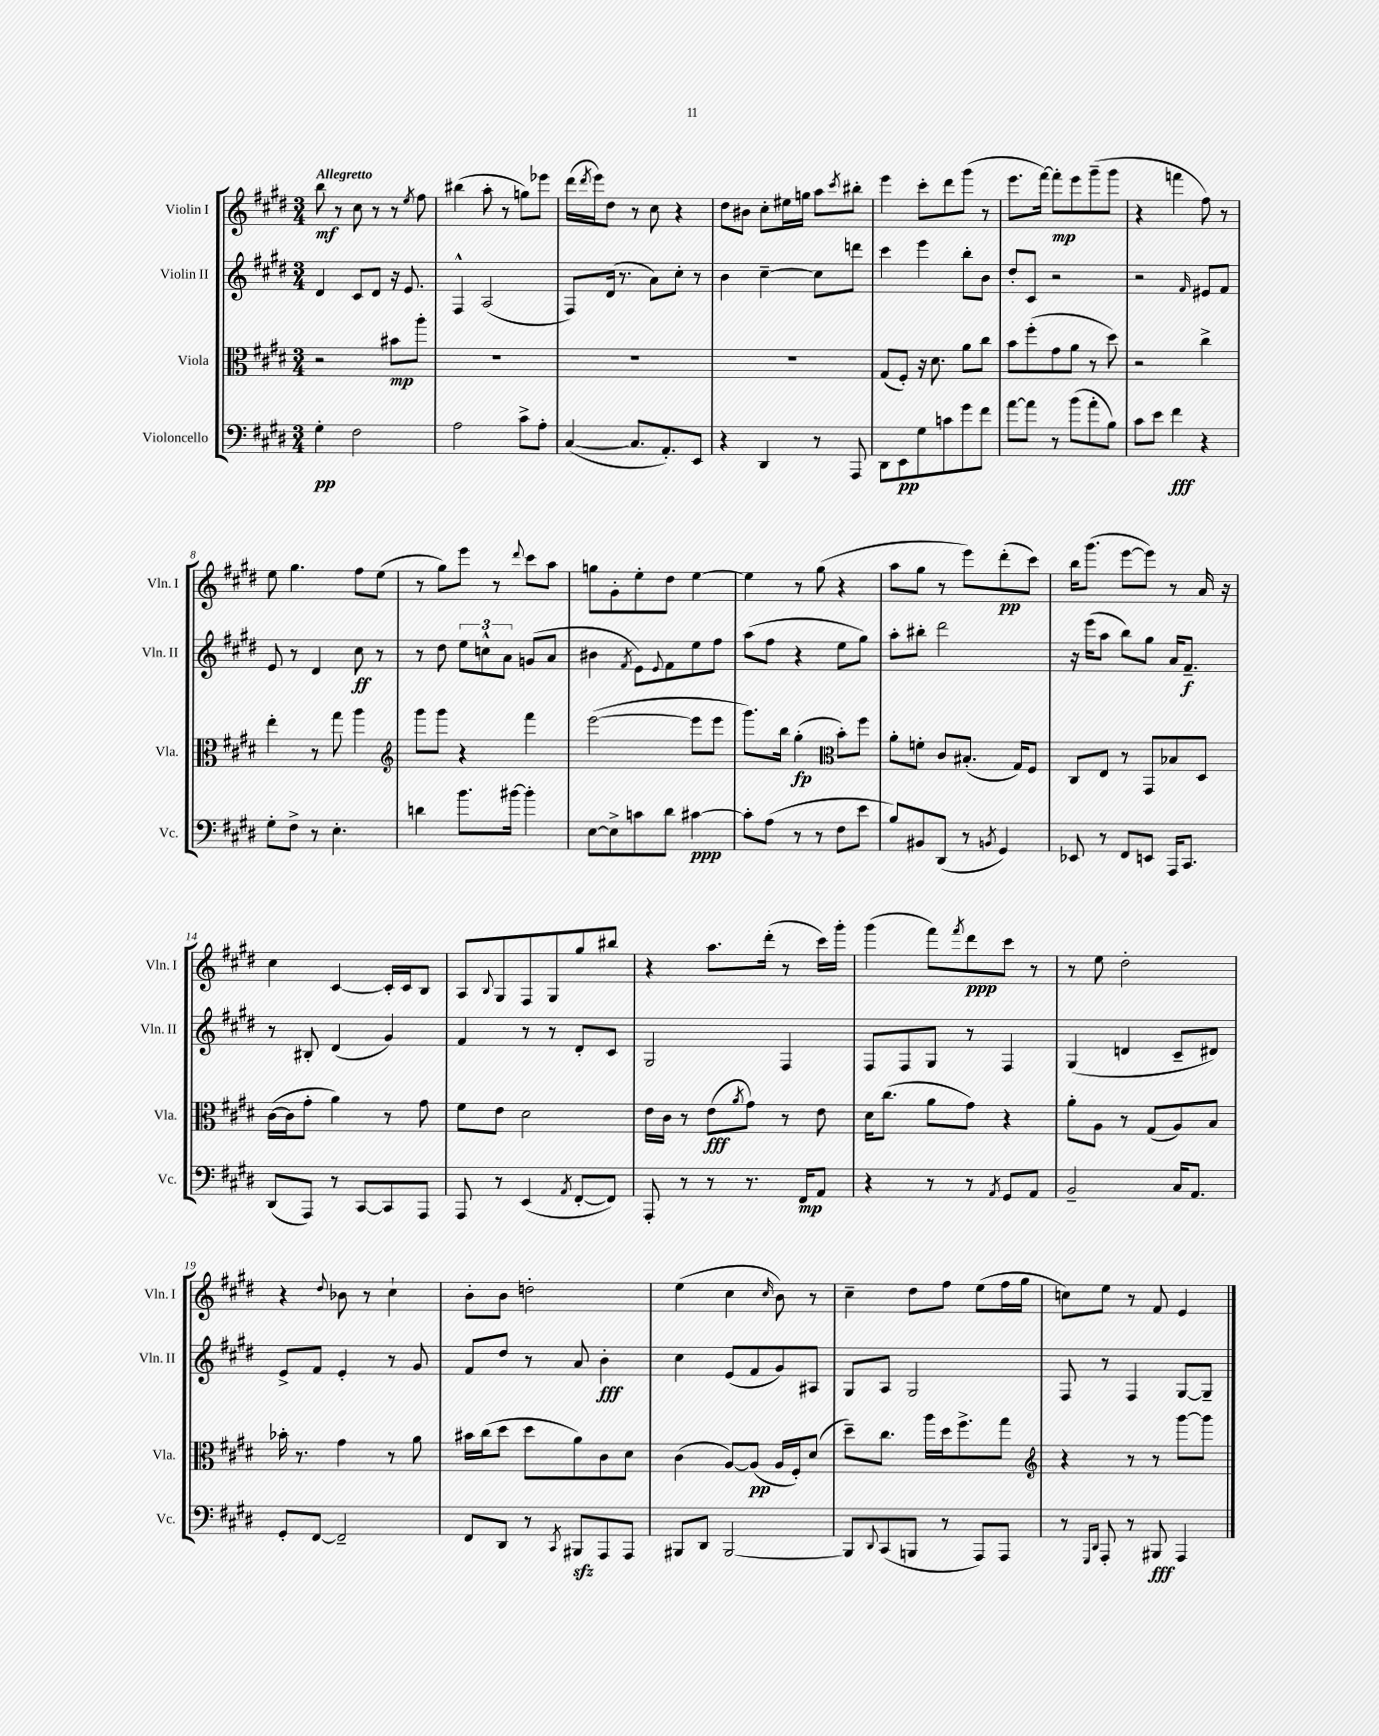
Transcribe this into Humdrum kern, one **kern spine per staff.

**kern	**kern	**kern	**kern
*staff4	*staff3	*staff2	*staff1
*clefF4	*clefC3	*clefG2	*clefG2
*k[f#c#g#d#]	*k[f#c#g#d#]	*k[f#c#g#d#]	*k[f#c#g#d#]
*M3/4	*M3/4	*M3/4	*M3/4
4G#'\	2r	4d#/	8bb\
.	.	.	8r
2F#\	.	8c#/L	8cc#\
.	.	8d#/J	8r
.	8b#\L	16r	8r
.	.	8.e/	.
.	.	.	8qee/
.	8aa'\J	.	8ff#\
=	=	=	=
2A\	2.r	4F#^^/	(4bb#\
.	.	(2A/	8aa'\
.	.	.	8r
8c#^\L	.	.	8gg\L)
8A'\J	.	.	8eee-\J
=	=	=	=
([4C#/	2.r	8F#/L)	(16ddd#\LL
.	.	.	8qddd#/
.	.	.	16eee\J)
.	.	(16d#/Jk	8dd#\J
.	.	8.r	.
8.C#/]L	.	.	8r
.	.	8a\L)	8cc#\
8.AA'/)	.	.	.
.	.	8cc#'\J	4r
8EE/J	.	8r	.
=	=	=	=
4r	2.r	4b\	8dd#\L
.	.	.	8b#\J
4DD#/	.	[4cc#~\	8cc#'\L
.	.	.	16ee#\L
.	.	.	16gg\JJ
8r	.	8cc#\]L	8aa\L
.	.	.	8qccc#/
8AAA/	.	8ddd\J	8bb#'\J
=	=	=	=
8DD#\L	(8G#/L	4ccc#\	4eee\
8EE\	8F#'/J)	.	.
8G#\	16r	4eee\	8ccc#'\L
.	8.d#\	.	.
8c\	.	.	8ddd#\
8g#\	8a\L	8bb'\L	(8ggg#\J
8f#\J	8cc#\J	8b\J	8r
=	=	=	=
[8a\L	8b\L	8dd#'/L	8.eee\L
8a\]J	(8ff#'\	8c#/J	.
.	.	.	[16fff#\Jk)
8r	8g#\	2r	8fff#'\]L
(8b\L	8a\J	.	8eee\
8a'\	8r	.	(8ggg#~\
8B\J)	8dd#\)	.	8ggg#\J
=	=	=	=
8c#\L	2r	2r	4r
8e\J	.	.	.
4f#\	.	.	4fff\
.	.	16qqf#/	.
4r	4cc#^\	8e#/L	8ff#\)
.	.	8f#/J	8r
=	=	=	=
8G#'\L	4ee'\	8e/	8ee\
8F#^\J	.	8r	4.gg#\
8r	8r	4d#/	.
4.E'\	8gg#\	.	.
.	4aa\	8cc#\	8ff#\L
.	.	8r	(8ee\J
=	=	=	=
*	*clefG2	*	*
4d\	8ggg#\L	8r	8r
.	8ggg#\J	8dd#\	8gg#\L)
8.b\L	4r	12ee\L	8eee\J
.	.	12cc^^\	.
.	.	.	8r
.	.	12a\J	.
[16b#\Jk	.	.	.
.	.	.	8qqddd#/
4b#'\]	4fff#\	(8g/L	8ccc#\L
.	.	8a/J	8aa\J
=	=	=	=
[8E\L	([2eee\	4b#\	8gg\L
8E^\]	.	.	8g#'\
.	.	8qf#/	.
8c\	.	8e\L)	8ee'\
.	.	8qqe/	.
8d#\J	.	8f#\	8dd#\J
[4c#\	8eee\]L	8ee\	[4ee\
.	8eee\J	8ff#\J	.
=	=	=	=
8c#'\]L	8.ggg#\L)	(8aa\L	4ee\]
(8A\J	.	8ff#\J	.
.	16bb\Jk	.	.
8r	(4gg#'\	4r	8r
8r	.	.	(8gg#\
*	*clefC3	*	*
8F#\L	8b'\L)	8ee\L	4r
8e\J	8ff#\J	8gg#\J)	.
=	=	=	=
8B/L)	8a'\L	8aa'\L	8aa\L
8BB#/	8f'\J	8bb#'\J	8gg#\J
(8DD#/J	8c#/L	2ddd#\	8r
8r	(8.B#'/J	.	8eee\L)
8qBB/	.	.	.
4GG#/)	.	.	(8ddd#'\
.	16G#/LK)	.	.
.	8F#/J	.	8ccc#\J)
=	=	=	=
8EE-/	8C#/L	16r	16bb\LK
.	.	(16eee\LK	(8.ggg#\J
8r	8E/J	8aa\J	.
8FF#/L	8r	8bb\L)	[8eee\L
8EE/J	8GG#/L	8gg#\J	8eee\]J)
16AAA/LK	8B-/	16a/LK	8r
8.CC#/J	.	8.f#~/J	.
.	8D#/J	.	16a/
.	.	.	16r
=	=	=	=
(8DD#/L	([16c#\LL	8r	4cc#\
.	16c#\]J	.	.
8AAA/J)	8g#'\J	8B#'/	.
8r	4a\)	(4d#/	[4c#/
[8CC#/L	.	.	.
8CC#/]	8r	4g#/)	16c#'/]LL
.	.	.	16c#/J
8AAA/J	8g#\	.	8B/J
=	=	=	=
8AAA/	8f#\L	4f#/	8A/L
.	.	.	8qqB/
8r	8e\J	.	8G#/
(4EE/	2d#\	8r	8F#/
.	.	8r	8G#/
8qAA/	.	.	.
[8FF#'/L	.	8d#'/L	8gg#/
8FF#/]J)	.	8c#/J	8bb#/J
=	=	=	=
8AAA'/	16e\LL	2G#/	4r
.	16c#\JJ	.	.
8r	8r	.	.
8r	(8e\L	.	8.aa\L
.	8qa/	.	.
8.r	8g#\J)	.	.
.	.	.	(16ddd#'\Jk
.	8r	4F#/	8r
16FF#/LK	.	.	.
8AA/J	8e\	.	16ccc#\LL)
.	.	.	16ggg#'\JJ
=	=	=	=
4r	16d#\LK	8F#/L	(4ggg#\
.	(8.cc#\J	.	.
.	.	8F#/	.
8r	8a\L	8G#/J	8fff#\L)
.	.	.	8qfff#/
8r	8g#\J)	8r	8ddd#\
8qAA/	.	.	.
8GG#/L	4r	4F#/	8ccc#\J
8AA/J	.	.	8r
=	=	=	=
2BB~/	8a'\L	(4G#/	8r
.	8A\J	.	8ee\
.	8r	4d/	2dd#'\
.	(8G#/L	.	.
16C#/LK	8A/)	8c#~/L	.
8.AA/J	.	.	.
.	8B/J	8d#/J)	.
=	=	=	=
8GG#'/L	16b-'\	8e^/L	4r
.	8.r	.	.
[8FF#/J	.	8f#/J	.
.	.	.	8qqdd#/
2FF#~/]	4g#\	4e'/	8b-\
.	.	.	8r
.	8r	8r	4cc#`\
.	8a\	8g#/	.
=	=	=	=
8FF#/L	16b#\LL	8f#/L	8b'\L
.	(16cc#\J	.	.
8DD#/J	8dd#\J	8dd#/J	8b\J
8r	8dd#\L	8r	2dd'\
8qCC#/	.	.	.
8BBB#/L	8a\)	8a/	.
8AAA/	8c#\	4b'\	.
8AAA/J	8d#\J	.	.
=	=	=	=
8BBB#/L	(4c#\	4cc#\	(4ee\
8DD#/J	.	.	.
[2BBB#/	[8A/L)	(8e/L	4cc#\
.	(8A/]J	8f#/	.
.	.	.	16qqcc#/
.	16A/LL	8g#/)	8b\)
.	16F#'/J)	.	.
.	(8d#/J	8A#/J	8r
=	=	=	=
8BBB#/]L	8dd#~\L)	8G#/L	4cc#~\
8qqDD#/	.	.	.
(8CC#/	8.cc#\J	8A/J	.
8BBB/J	.	2G#/	8dd#\L
.	16aa\LL	.	.
8r	16dd#\J	.	8ff#\J
.	8.ff#^\	.	.
8AAA/L)	.	.	(8ee\L
8AAA/J	8gg#\J	.	16ff#\L
.	.	.	16gg#\JJ
=	=	=	=
*	*clefG2	*	*
8r	4r	8F#/	8cc\L)
16qqGGG#/LL	.	.	.
16qqDD#/JJ	.	.	.
8AAA'/	.	8r	8ee\J
8r	8r	4F#/	8r
8BBB#/	8r	.	8f#/
4AAA/	[8ggg#\L	[8G#/L	4e/
.	8ggg#\]J	8G#~/]J	.
==	==	==	==
*-	*-	*-	*-
